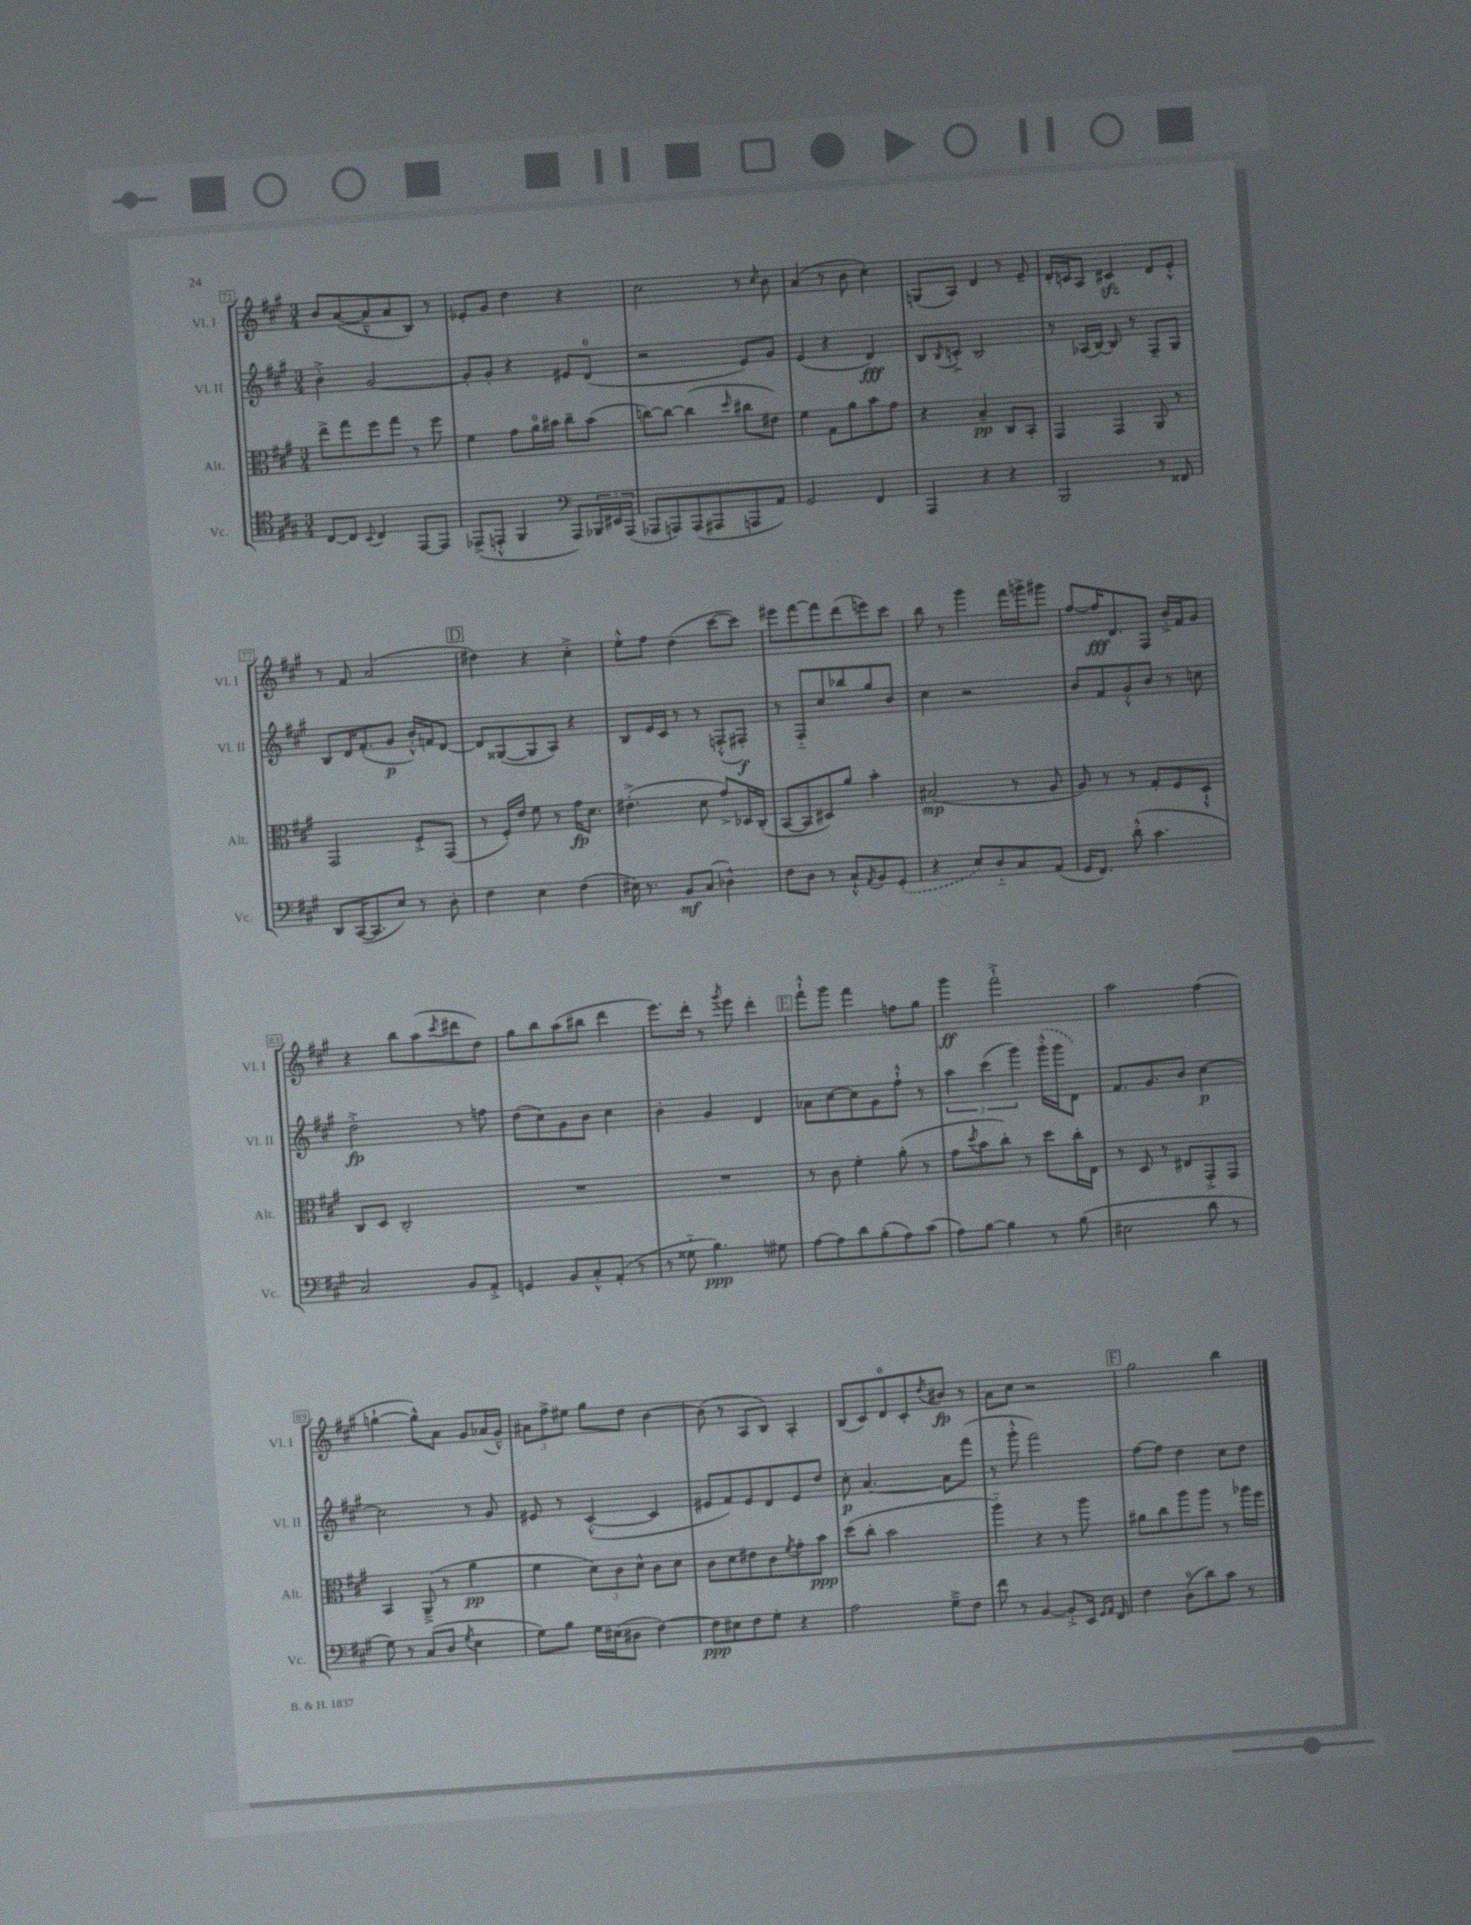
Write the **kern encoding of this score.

**kern	**kern	**kern	**kern
*staff4	*staff3	*staff2	*staff1
*clefC4	*clefC3	*clefG2	*clefG2
*k[f#c#g#]	*k[f#c#g#]	*k[f#c#g#]	*k[f#c#g#]
*M3/4	*M3/4	*M3/4	*M3/4
[8C#	8ee^	4b'^	8b
8C#]	8gg#	.	([8a
8qqBB	.	.	.
4C#	8ff#	[2g#	8a~^^]
.	8gg#	.	8a
[8EE	8r	.	8B)
8EE]	8ff#	.	8r
=	=	=	=
(8EE-^	4f#	8g#']	8e-'
8EE'^^	.	8g#'	8g#
4FF#	8g#	4r	4dd
.	16a	.	.
.	16b#	.	.
*clefF4	*	*	*
8AAA)	8cc#~	8e#	4r
24BBB-	(8b#	(8d	.
24EE#	.	.	.
(24AAA	.	.	.
=	=	=	=
8AAA-	[8cc)	2r	2cc#
8AAA)	8cc_	.	.
(8AAA	(4cc]	.	.
8AAA#	.	.	.
.	16qqdd	.	.
8AAA	8cc#	8e)	8r
.	.	.	16qqcc#
8AA)	8e#)	8g#	8b
=	=	=	=
2GG#	4f#	(4e	(4a
.	8G#	4r	8r
.	8a	.	8b
4FF#	8b	4d)	4cc#')
.	8g#	.	.
=	=	=	=
4AAA	4r	8B	(8G
.	.	8qB	.
.	.	8c'^	8A)
4r	4B~	2B	4d
4r	8C#	.	8r
.	8BB'	.	8e~
=	=	=	=
2BBB	4GG#	8r	16d'
.	.	.	16c
.	.	(16A-	8A
.	.	[16B)	.
.	4GG#	8B]	4c#
.	.	8r	.
8r	8AA	8F#~	8d
8FF##	8r	8G#	8e'^^
=	=	=	=
8DD	2GG#	8B	8r
([16CC#	.	16d	8f#
8.CC#]	.	(8.f#'	.
.	.	.	(2a
8E)	.	8g#	.
8r	8F#'^	16b'^^)	.
.	.	16f	.
8D'	(8GG#	[8d	.
=	=	=	=
4F#	8r	8d]	4dd#)
.	16F#')	([8G##	.
.	16e	.	.
4E	8f#	8G##]	4r
.	8r	8A)	.
(4F#	16g#	4r	4cc#'^
.	8.d	.	.
=	=	=	=
16E#)	(4.e#'^	8B	8ee'^^
8.r	.	.	.
.	.	16e	8ff#
.	.	16c#	.
8BB	.	8r	(4dd
(8C#	8d	8r	.
4D-^^)	8g#^)	(8F'^^	[8ccc#
.	16D-	8F#')	8ccc#])
.	(16C#'	.	.
=	=	=	=
8F#	[8BB	8r	8eee#
8D	8BB]	8F#'~	[8fff#
8r	8D#)	8cc#	8fff#]
8C#`^^	8a	8bb-	(8ddd
8qAA	.	.	.
8BB	4b'	8gg#	8eee)
(8GG#'	.	8b	8ccc#
=	=	=	=
4r	(2B#	4cc#	8bb
.	.	.	8r
8E)	.	2r	4ggg#
8D'~	.	.	.
8C#	8r	.	16fff#
.	.	.	16ggg^
(8AA	8A	.	8ggg#
=	=	=	=
16GG#	8A)	8b	[8ff#
8.FF#)	.	.	.
.	8r	8f#	16ff#]
.	.	.	8.d
(8d'^^	8r	8g#'^^	.
4.c#	8G#'	8b	8F#
.	8F#	8r	16b'^
.	.	.	16f#
.	8D`^^	8cc	8g#
=	=	=	=
2C#)	8C#	2dd'^	4r
.	8D	.	.
.	2C#'	.	8bb
.	.	.	(8aa
.	.	.	8qccc#
8BB	.	8r	8ddd#
8AA'^	.	8ff	8dd)
=	=	=	=
4GG	2.r	(8dd	8gg#
.	.	8cc#)	8bb
8BB	.	8g#	(8aa
8C#'^^	.	8b	8bb#
(8AA'	.	4cc#	4ddd
8r	.	.	.
=	=	=	=
8r	2.r	4b'	8.eee)
8G##'~	.	.	.
.	.	.	16ddd'
4.B)	.	4g#	8r
.	.	.	8qggg#
.	.	.	8eee
.	.	4d	4ddd'
8G#	.	.	.
=	=	=	=
[8A	8r	8a-	8fff#`^^
8A]	8c#	[8cc#	8ggg#
8d	4f#'	8cc#]	4fff#
(8B'	.	8g#	.
8A)	(8a'	8ff#`^^	8ff
(8c#	8r	8r	8gg#
=	=	=	=
8A)	8g#	6aa	4ggg#
.	8qdd	.	.
[8B	8b	.	.
.	.	(6ccc#	.
4B]	8cc#')	.	2fff#`^
.	.	6ggg#)	.
.	8r	.	.
8r	8dd	(16ggg#'^^	.
.	.	16ggg#	.
(8B	16cc#'	8d)	.
.	16E	.	.
=	=	=	=
2E#	8r	8.f#	2aa
.	8D	.	.
.	.	8.g#	.
.	8r	.	.
.	8E#	8b	.
8d	8GG#'^	[4cc#	(4ff#
8r	8GG#	.	.
=	=	=	=
8G#)	4BB	2cc#]	[4gg`
8r	.	.	.
(8C#	(8AA~^	.	8gg^^])
8D	8r	.	8a
8qG#	.	.	.
4E	4a	8r	8g#
.	.	8g#	(16a-
.	.	.	16g#~^^)
=	=	=	=
8G#)	4f#	8e#	12a#
.	.	.	12ff#^
8B	.	8r	.
.	.	.	12ee#
16G#	12d)	([4c#'^^	8gg#
(16E#	.	.	.
.	12c#	.	.
8D#	.	.	8dd
.	12d^^	.	.
[4F#)	8c#	4c#]	[4b
.	8d	.	.
=	=	=	=
8F#]	8c#	8e#	(8b]
8E#	8d	8f#)	8r
8F#	8e#	8e#	8A
8G#'	8c#	8d	8B)
.	8qf#	.	.
4r	8g#'	8e#	4A'
.	8b	8dd	.
=	=	=	=
2A	(8dd	8cc#'	(8B
.	8cc#'	[4.a	8c#)
.	2b	.	8d
.	.	.	8c#'
.	.	.	8qdd
8G#~^	.	8a]	8b#
8F#	.	(8fff#	8r
=	=	=	=
8f#	4aa'~)	8r	8a
8r	.	8ggg#'^^	8cc#
[4BB	4r	2fff#)	2r
8BB'^]	8r	.	.
16EE	8aa	.	.
16qqGG#	.	.	.
16qqAA	.	.	.
16FF#	.	.	.
=	=	=	=
4F#	8a#	[8ff#	2gg#
.	8cc#	8ff#]	.
(8D	8aa	4dd	.
8d)	8aa	.	.
8c#	8r	8cc#	4bb
8r	16aa-	8dd	.
.	16ff#	.	.
==	==	==	==
*-	*-	*-	*-
